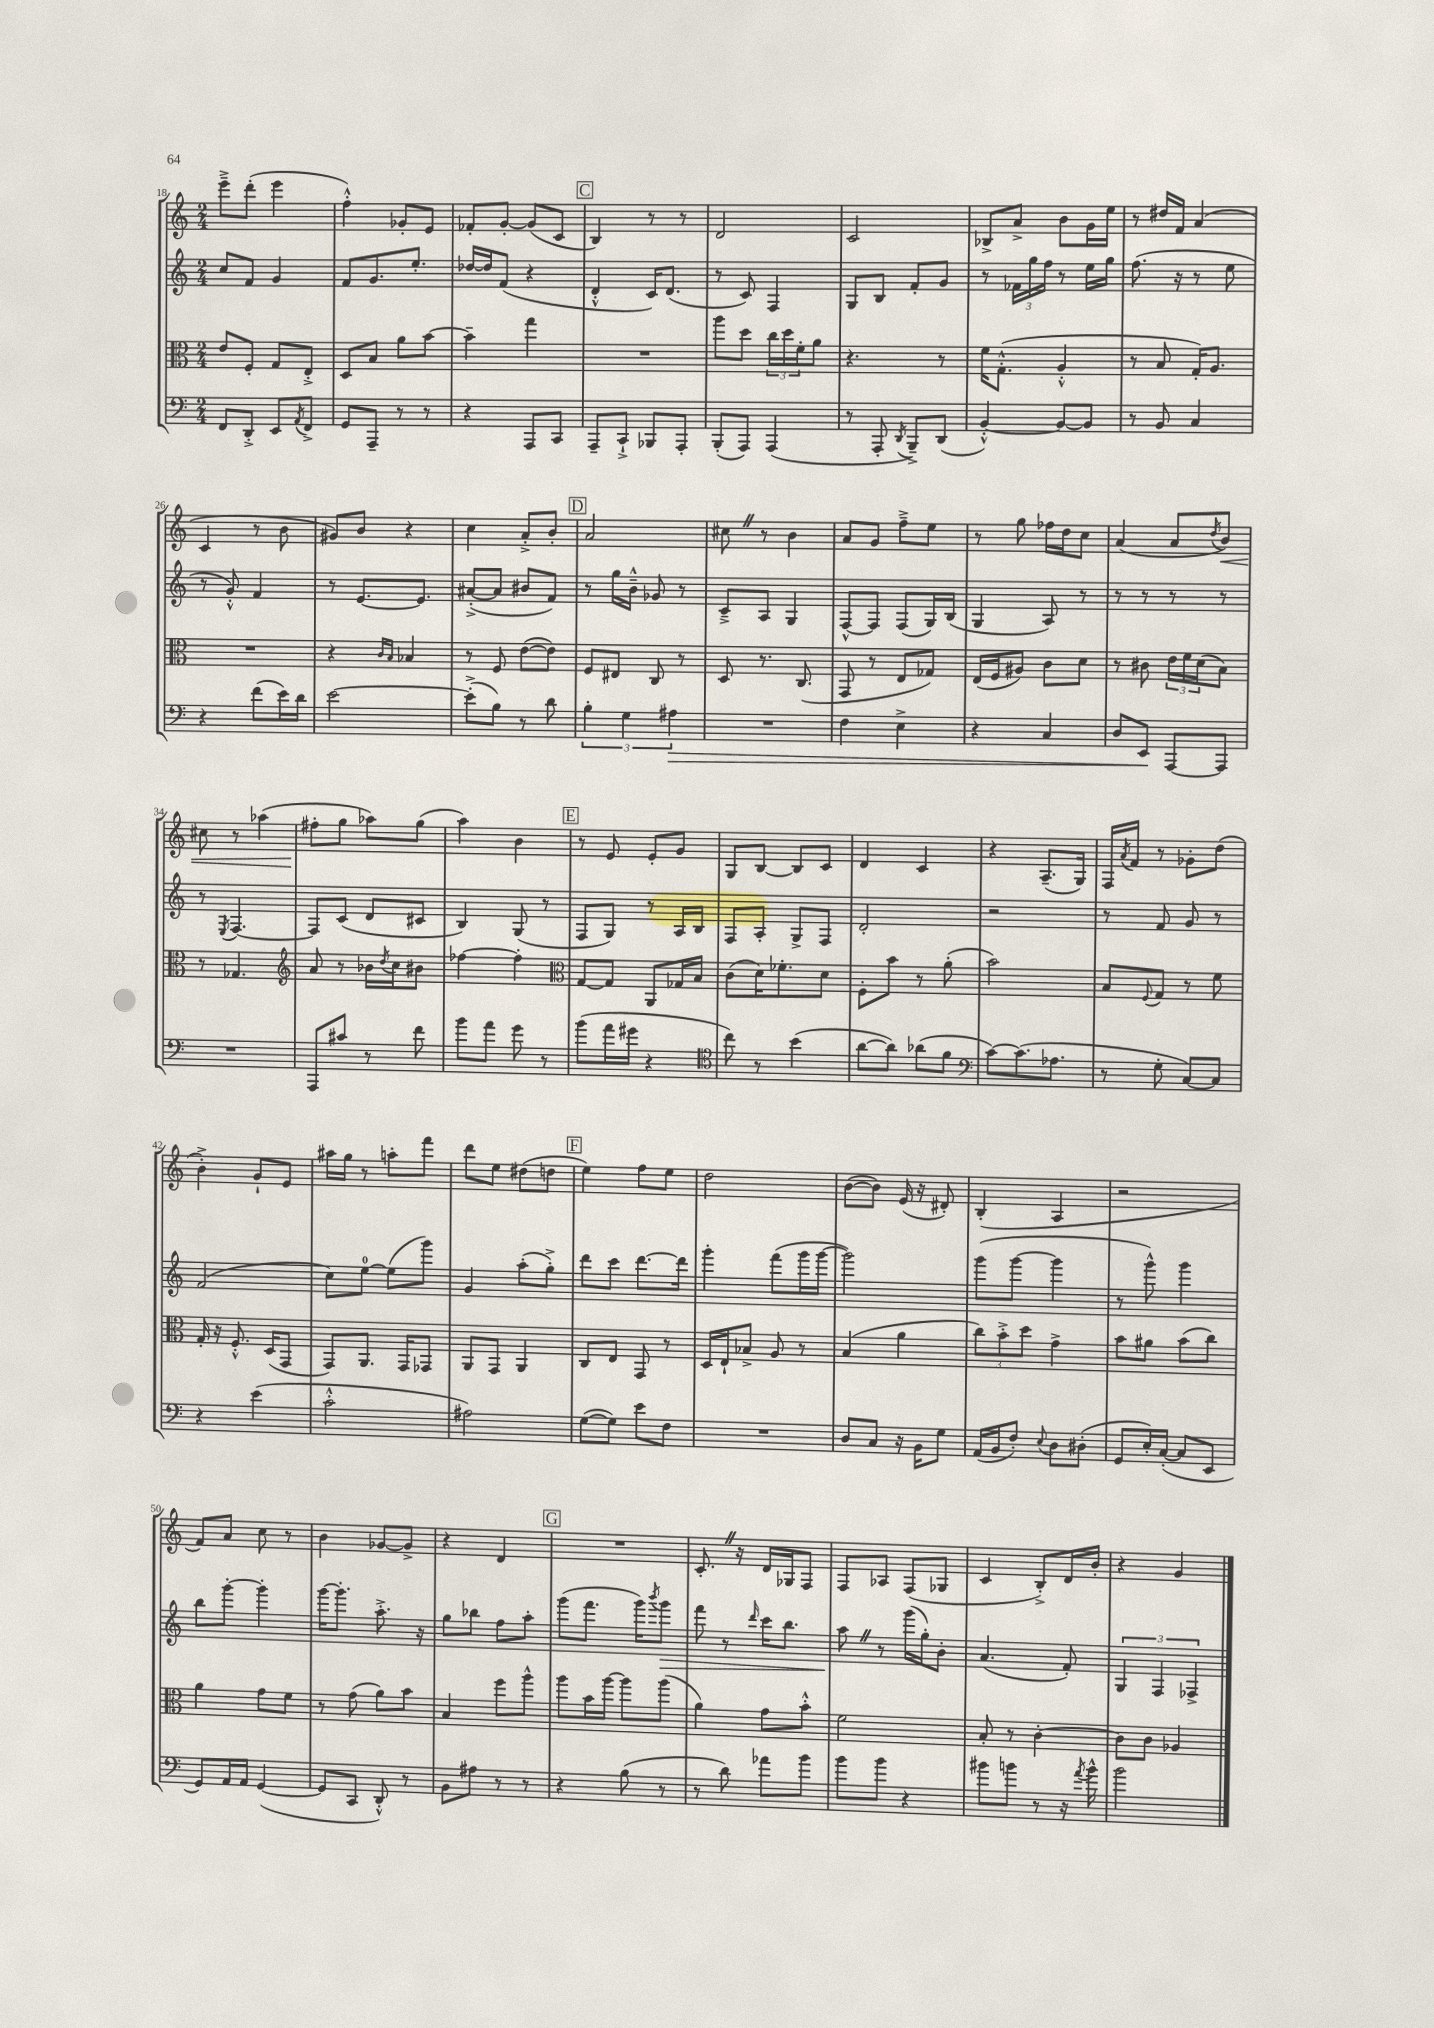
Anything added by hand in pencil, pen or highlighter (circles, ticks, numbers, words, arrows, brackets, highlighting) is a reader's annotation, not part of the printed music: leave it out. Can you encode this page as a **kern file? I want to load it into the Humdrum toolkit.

**kern	**kern	**kern	**kern
*staff4	*staff3	*staff2	*staff1
*clefF4	*clefC3	*clefG2	*clefG2
*k[]	*k[]	*k[]	*k[]
*M2/4	*M2/4	*M2/4	*M2/4
8FF/L	8e/L	8cc/L	8eee~^\L
8DD'^/J	8F'/J	8f/J	(8ddd'\J
8EE/L	8G/L	4g/	4eee\
8qAA/	.	.	.
8FF^/J	8E'^/J	.	.
=	=	=	=
8GG/L	8D/L	8f/L	4ff'^^\)
8AAA~/J	8B/J	8.g/	.
8r	8a\L	.	8g-'/L
.	.	8.ee'/J	.
8r	[8b\J	.	8e/J
=	=	=	=
4r	4b~\]	[16dd-/LL	8f-'/L
.	.	16dd-/]J	.
.	.	(8f/J	[8g'/J
8AAA/L	4gg\	4r	(8g/]L
8CC/J	.	.	8c/J
=	=	=	=
8AAA~/L	2r	4d'^^/	4B/)
8CC`^/J	.	.	.
8BBB-/L	.	16c/LK)	8r
.	.	(8.d/J	.
8AAA'/J	.	.	8r
=	=	=	=
(8BBB'/L	8aa\L	8r	2d/
8AAA/J)	8dd\J	8c/)	.
(4AAA/	24cc\LL	4F/	.
.	24dd\	.	.
.	24f'\J	.	.
.	8a\J	.	.
=	=	=	=
8r	4.r	8G/L	2c/
8AAA'/	.	8B/J	.
8qDD/	.	.	.
8BBB~^/L)	.	8f'/L	.
(8DD/J	8r	8g/J	.
=	=	=	=
[4BB'^^/)	16f\LK	8r	8B-^/L
.	(8.G'^^\J	.	.
.	.	24f-\LL	8a^/J
.	.	24gg\	.
.	.	24ff\JJ	.
8BB/_L	4A'^^/	8r	8b\L
8BB/]J	.	16ee\LL	16g\L
.	.	16gg\JJ	16ee\JJ
=	=	=	=
8r	8r	(8.ff\	8r
8BB/	8B/	.	16dd#/LL
.	.	16r	16f/JJ
4C/	16G'/LK)	8r	(4a/
.	8.A/J	.	.
.	.	8ee\	.
=	=	=	=
4r	2r	8r	4c/
.	.	8g'^^/)	.
(8f\L	.	4f/	8r
16e\L)	.	.	8b\
16d\JJ	.	.	.
=	=	=	=
[2e\	4r	8r	8g#/L)
.	.	[8.e/L	8b/J
.	16qqc/LL	.	.
.	16qqB/JJ	.	.
.	4B-/	.	4r
.	.	8.e/]J	.
=	=	=	=
(8e'^\]L	8r	([8a#'^/L	4cc\
8B\J)	8F/	8a#/]J	.
8r	([8e\L	8b#/L	8a'^/L
8d\	8e\]J)	8f/J)	8b'/J
=	=	=	=
6B'\	8F/L	8r	2a/
.	8E#/J	16gg\LL	.
6G\	.	.	.
.	.	16b~^^\JJ	.
.	8C/	8g-/	.
6A#\	.	.	.
.	8r	8r	.
=	=	=	=
2r	8D/	8c~^/L	8cc#\
.	8.r	8A/J	8r
.	.	4G/	4b\
.	(8.C/	.	.
=	=	=	=
4F\	8GG/	[8F^^/L	8a/L
.	8r	8F/]J	8g/J
4E^\	8E/L	(8F/L	8ff~^\L
.	8G-/J)	16G/L)	8ee\J
.	.	(16B/JJ	.
=	=	=	=
4r	(16E/LL	4G/	8r
.	16F/J	.	.
.	8A#/J)	.	8gg\
4C/	8c\L	8A/)	16ff-\LL
.	.	.	16dd\J
.	8d\J	8r	8cc\J
=	=	=	=
8D/L	8r	8r	(4a/
8EE/J	8c#\	8r	.
[8AAA/L	24e\LL	8r	8a/L
.	24f\	.	.
.	(24d\J	.	.
.	.	.	8qdd/
8AAA/]J	8B\J)	8r	8b/J)
=	=	=	=
2r	8r	8r	8cc#\
.	.	8qE/	.
.	4.G-/	[4.F/	8r
.	.	.	(4aa-\
=	=	=	=
*	*clefG2	*	*
8AAA/L	8a/	8F/]L	8ff#'\L
8c#/J	8r	(8c/J	8gg\J
8r	16b-\LL	8d/L	8aa-\L)
.	8qdd/	.	.
.	16cc\J	.	.
8f\	8b#\J	8c#/J	(8gg\J
=	=	=	=
8b\L	[4ff-\	4B/)	4aa\)
8a\J	.	.	.
8g\	4ff-'\]	(8G/	4b\
8r	.	8r	.
=	=	=	=
*	*clefC3	*	*
(8b\L	[8G/L	8F/L	8r
16a\L	8G/]J	8G/J)	8e/
16g#\JJ	.	.	.
4r	8AA/L	8r	8e'/L
.	16G-/L	16A/LL	8g/J
.	16B/JJ	16B/JJ	.
=	=	=	=
*clefC4	*	*	*
8cc\)	(8c\L	8F/L	8G/L
8r	16d\K)	8A'/J	[8B/J
.	8.f-'\	.	.
(4b\	.	8G^/L	8B/]L
.	8d\J	8F/J	8c/J
=	=	=	=
[8a\L	8F'\L	2d'/	4d/
8a\]J)	8b\J	.	.
(8a-\L	8r	.	4c/
8f\J	(8a'\	.	.
=	=	=	=
*clefF4	*	*	*
[8c\L)	2b\)	2r	4r
(8.c\]	.	.	.
.	.	.	(8.A~/L
8.A-\J	.	.	.
.	.	.	16G/Jk)
=	=	=	=
8r	8B/L	8r	16F/LL
.	.	.	8qa/
.	.	.	16f/JJ
.	8qqF/	.	.
8G'\	8G/J	8f/	8r
[8C/L)	8r	8g/	8g-'\L
8C/]J	8f\	8r	(8dd\J
=	=	=	=
4r	16G'/	(2f/	4b'^\)
.	16r	.	.
.	8.F'^^/	.	.
(4e\	.	.	8g`/L
.	(16D/LK	.	.
.	8GG/J	.	8e/J
=	=	=	=
2c'^^\	8GG/L)	8cc\L)	16aa#\LL
.	.	.	16gg\JJ
.	8.AA/J	[8ee\J	8r
.	.	(8ee\]L	8aa'\L
.	16GG/LK	.	.
.	8GG-/J	8ggg\J)	8fff\J
=	=	=	=
2A#\)	8AA/L	4g/	8ddd\L
.	8GG/J	.	8ee\J
.	4AA/	(8aa'\L	(8dd#\L
.	.	8gg'^\J)	8dd\J
=	=	=	=
([8G\L	8C/L	8ddd\L	4ee\)
8G\]J)	8E/J	8ccc\J	.
8e\L	8GG/	[8.ddd\L	8ff\L
8F\J	8r	.	8ee\J
.	.	16ddd\]Jk	.
=	=	=	=
2r	16D/LL	4ggg'\	2dd\
.	16E`/J	.	.
.	8B-^/J	.	.
.	8A/	(8fff\L	.
.	8r	16ggg\L	.
.	.	[16ggg\JJ	.
=	=	=	=
8D/L	(4B/	2ggg\])	([8b\L
8C/J	.	.	8b\]J)
16r	4a\	.	(16e/
16BB\LK	.	.	16r
8G\J	.	.	8d#'/)
=	=	=	=
(16AA/LL	12cc\L)	(8ggg\L	(4B'/
16BB/J	.	.	.
.	12b'^\	.	.
8F'/J)	.	[8ggg\J	.
.	12dd\J	.	.
8qqE/	.	.	.
8D\L	4g^\	4ggg\]	4A/
(8D#'\J	.	.	.
=	=	=	=
8GG/L	8b\L	8r	2r
16E'/L)	8a#\J	8ggg^^\)	.
([16C'/JJ	.	.	.
8C/]L	(8b\L	4ggg\	.
8EE/J	8cc\J)	.	.
=	=	=	=
8GG/L)	4a\	8bb\L	8f/L)
16AA/L	.	[8ggg'\J	8a/J
16AA/JJ	.	.	.
([4GG/	8g\L	4ggg'\]	8cc\
.	8f\J	.	8r
=	=	=	=
8GG/]L	8r	[16ggg\LK	4b\
.	.	8.ggg'\]J	.
8CC/J	(8g\	.	.
8DD'^^/)	8a\L)	8.aa'^\	[8g-/L
8r	8b\J	.	8g-^/]J
.	.	16r	.
=	=	=	=
8BB\L	4B/	8gg\L	4r
8A#\J	.	8bb-\J	.
8r	8ff\L	8ff\L	4d/
8r	8aa^^\J	8aa'\J	.
=	=	=	=
4r	8aa\L	(8ggg\L	2r
.	16b\L	8.fff\J	.
.	[16aa\JJ	.	.
(8B\	8aa\]L	.	.
.	.	16ggg\LK)	.
.	.	8qbbb/	.
8r	(8aa\J	8ggg\J	.
=	=	=	=
8r	4a\)	8fff\	8.c'/
8d\)	.	8r	.
.	.	.	16r
.	.	16qqddd/	.
8a-\L	8g\L	16ccc\LK	16d/LL
.	.	8.bb\J	16G-/J
8b\J	8b'^^\J	.	8F/J
=	=	=	=
8b\L	2f\	8aa\	8F/L
8b\J	.	8r	8A-/J
4r	.	(16ggg\LL	(8F/L
.	.	16gg'\J)	.
.	.	8b'\J	8G-/J
=	=	=	=
8b#\L	8B'/	(4.a/	4c/
8b\J	8r	.	.
8r	[4c'\	.	8B'^/L)
16r	.	8f'/)	16d/L
8qa/	.	.	.
16b^^\	.	.	16b'/JJ
=	=	=	=
2b\	8c\]L	6G/	4r
.	8c\J	.	.
.	.	6F/	.
.	4A-/	.	4g/
.	.	6F-^/	.
==	==	==	==
*-	*-	*-	*-
